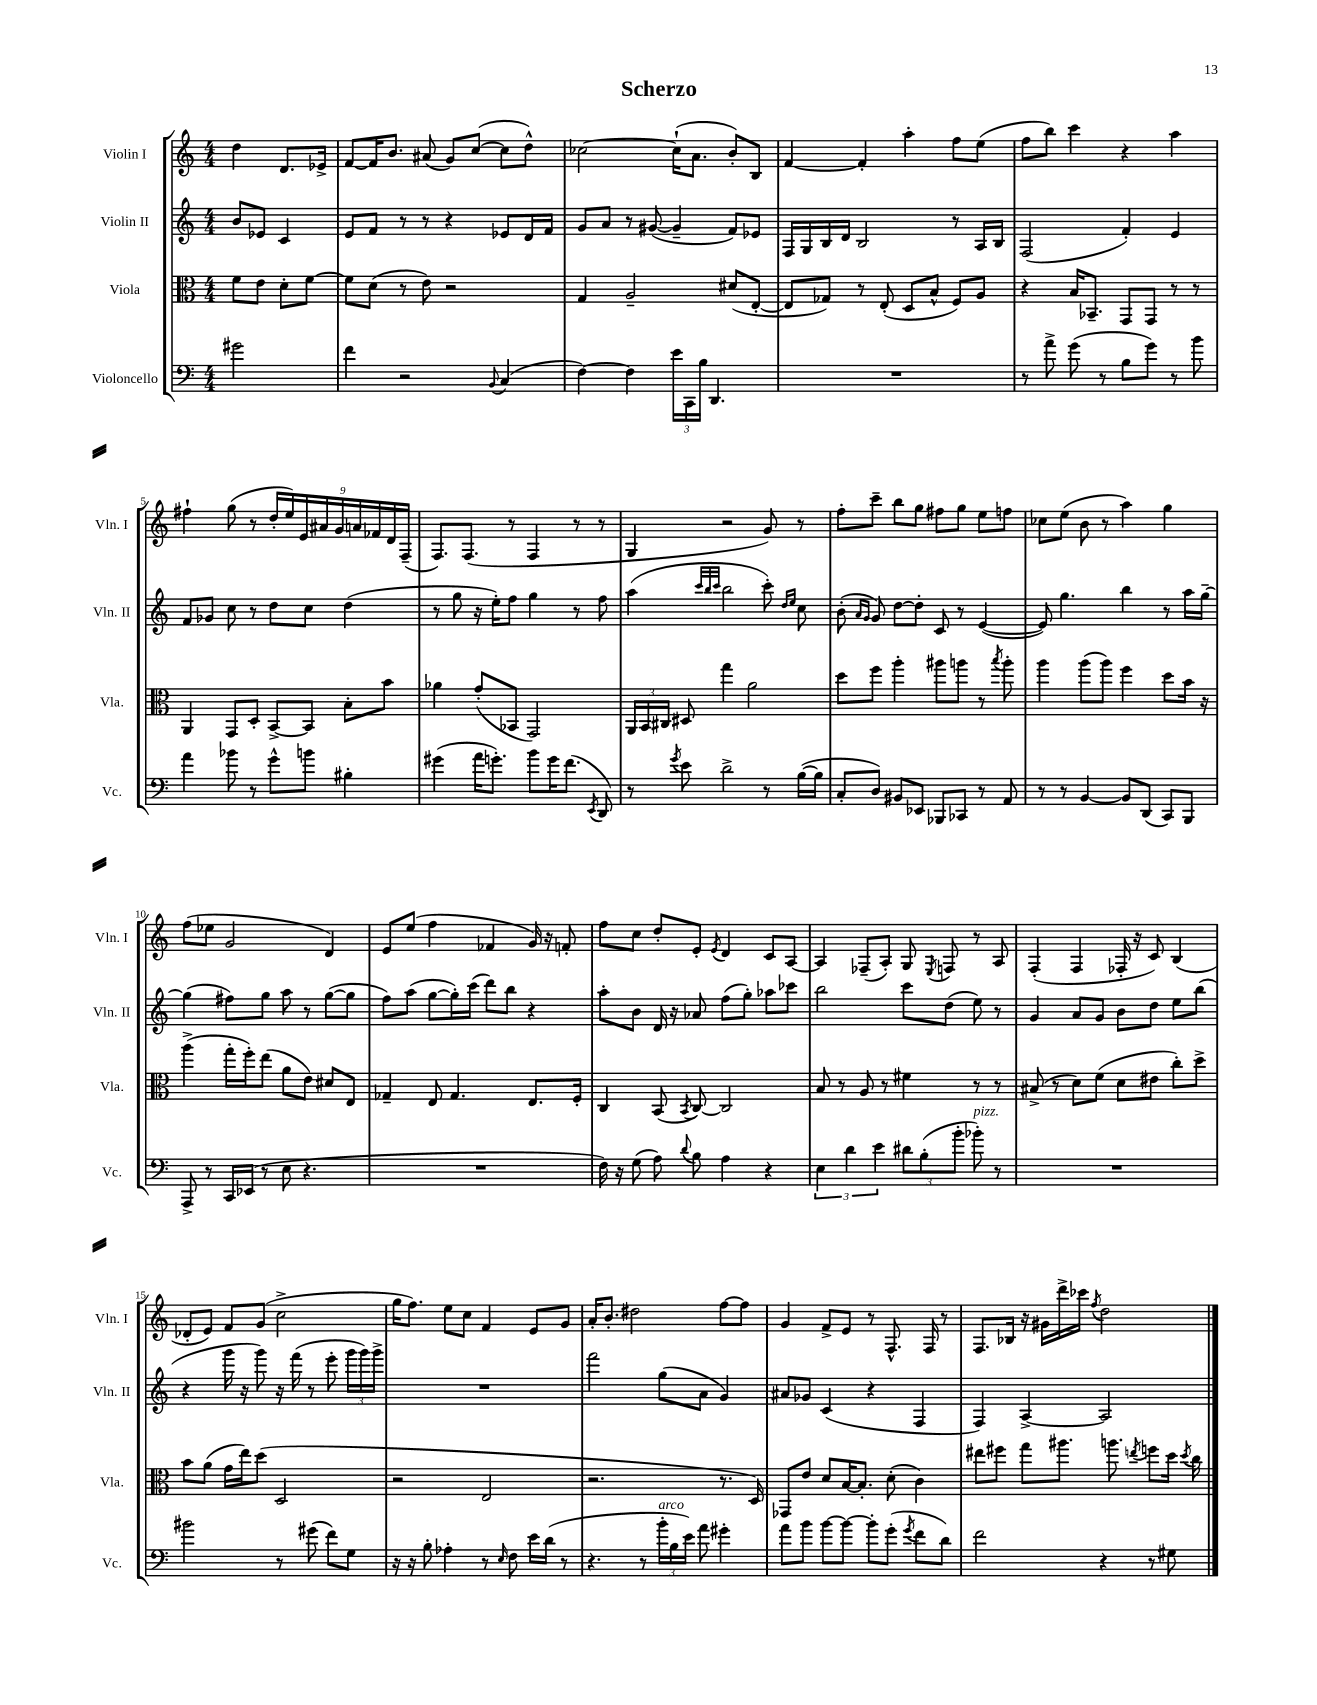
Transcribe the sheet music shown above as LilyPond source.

\header { title = "Scherzo" }
<<
\new StaffGroup <<
\new Staff = "s0" \with { instrumentName = "Violin I" shortInstrumentName = "Vln. I" } {
    \clef treble \key c \major \numericTimeSignature \time 4/4 \partial 2
    \autoBeamOff d''4 d'8.[ ees'16]-> |
    f'8[~ f'16 b'8.] ais'8( g'8[) c''8]~( c''8[ d''8]-^) |
    ces''2~ ces''16[-!( a'8.] b'8[-.) b8] |
    f'4~ f'4-. a''4-. f''8[ e''8]( |
    f''8[ b''8]) c'''4 r4 a''4 |
    fis''4-! g''8( r8 \tuplet 9/8 { d''16[-. e''16) e'16 ais'16 g'16 a'16 fes'16 d'16 f16]--( } |
    f8.[) f8.]( r8 f4 r8 r8 |
    g4 r2 g'8) r8 |
    f''8[-. c'''8]-- b''8[ g''8] fis''8[ g''8] e''8[ f''8] |
    ces''8[ e''8]( b'8 r8 a''4) g''4 |
    f''8[( ees''8] g'2 d'4) |
    e'8[ e''8]( f''4 fes'4 g'16) r16 f'8-. |
    f''8[ c''8] d''8[-. e'8]-. \acciaccatura { e'8 } d'4 c'8[ a8]~ |
    a4 fes8[--( a8]-.) g8 \acciaccatura { e8 } f8 r8 a8 |
    f4-.( f4 fes16-. r16 c'8) b4( |
    des'8[-. e'8]) f'8[ g'8]( c''2-> |
    g''16[ f''8.]) e''8[ c''8] f'4 e'8[ g'8] |
    a'16[-. b'8.]-. dis''2 f''8[~ f''8] |
    g'4 f'8[-> e'8] r8 f8.-^ f16 r8 |
    f8.[ bes16] r16 gis'16[ d'''16-> ces'''16] \acciaccatura { f''8 } d''2 \bar "|." |
}
\new Staff = "s1" \with { instrumentName = "Violin II" shortInstrumentName = "Vln. II" } {
    \clef treble \key c \major \numericTimeSignature \time 4/4 \partial 2
    \autoBeamOff b'8[ ees'8] c'4 |
    e'8[ f'8] r8 r8 r4 ees'8[ d'16 f'16] |
    g'8[ a'8] r8 gis'8~( gis'4-- f'8[) ees'8] |
    f16[ g16 b16 d'16] b2 r8 a16[ b16] |
    f2( f'4-.) e'4 |
    f'8[ ges'8] c''8 r8 d''8[ c''8] d''4( |
    r8 g''8 r16 e''16[-.) f''8] g''4 r8 f''8 |
    a''4( \grace { c'''32[ b''32 c'''32] } b''2 c'''8-.) \grace { d''16[ e''16] } c''8 |
    b'8-.( \grace { a'16[ g'16] } g'8) d''8[~ d''8]-. c'8 r8 e'4~( |
    e'8) g''4. b''4 r8 a''16[ g''16]~-- |
    g''4( fis''8[) g''8] a''8 r8 g''8[~( g''8] |
    f''8[) a''8]( g''8[~ g''16-.) c'''16]( d'''8[) b''8] r4 |
    a''8[-. b'8] d'16 r16 aes'8 f''8[( g''8]-.) aes''8[ ces'''8] |
    b''2 c'''8[ d''8]( e''8) r8 |
    g'4 a'8[ g'8] b'8[ d''8] e''8[ b''8]( |
    r4 g'''16 r16 g'''8) r16 f'''16( r8 e'''8-. \tuplet 3/2 { g'''16[ g'''16) g'''16]-> } |
    R1 |
    f'''2 g''8[( a'8] g'4) |
    ais'8[ ges'8] c'4( r4 f4 |
    f4) a4~-> a2 \bar "|." |
}
\new Staff = "s2" \with { instrumentName = "Viola" shortInstrumentName = "Vla." } {
    \clef alto \key c \major \numericTimeSignature \time 4/4 \partial 2
    \autoBeamOff f'8[ e'8] d'8[-. f'8]~ |
    f'8[ d'8]( r8 e'8) r2 |
    g4 a2-- dis'8[( e8]~-. |
    e8[ ges8]) r8 e8-.( d8[ b8]-^ f8[) a8] |
    r4 b16[ bes,8.]-- g,8[ g,8] r8 r8 |
    a,4 g,8[ d8]-. b,8[~-> b,8] b8[-. b'8] |
    aes'4 g'8[-.( bes,8] g,2) |
    \tuplet 3/2 { a,16[ b,16 cis16] } dis8 g''4 a'2 |
    d''8[ f''8] a''4-. ais''8[ a''8] r8 \acciaccatura { b''8 } a''8-. |
    a''4 a''8[( a''8]) f''4 d''8[ b'16] r16 |
    a''4->( g''16[-. f''16-.) e''8]( a'8[ e'8]) dis'8[ e8] |
    ges4-- e8 ges4. e8.[ f16]-. |
    c4 b,8( \acciaccatura { b,8 } c8~) c2 |
    b8 r8 a8 r8 fis'4 r8 r8 |
    bis8->( r8 d'8[) f'8]( d'8[ eis'8] c''8[-.) d''8]-> |
    b'8[ a'8]( g'16[ e''16) d''8]( d2 |
    r2 e2 |
    r2. r8. d16) |
    ges,8[ e'8] d'8[ b16~ b8.]-. d'8-.( c'4) |
    eis''8[ fis''8] g''8[ ais''8.] a''8. \acciaccatura { e''8 } f''8[ d''16] \acciaccatura { d''8 } c''16 \bar "|." |
}
\new Staff = "s3" \with { instrumentName = "Violoncello" shortInstrumentName = "Vc." } {
    \clef bass \key c \major \numericTimeSignature \time 4/4 \partial 2
    \autoBeamOff gis'2 |
    f'4 r2 \appoggiatura { b,8 } c4( |
    f4~) f4 \tuplet 3/2 { e'16[ c,16 b16] } d,4. |
    R1 |
    r8 a'8-> g'8( r8 b8[ g'8]) r8 b'8 |
    a'4 bes'8 r8 g'8[-^ b'8] bis4-. |
    gis'4( a'16[ g'8.]-.) b'8[ g'16 f'8.]( \acciaccatura { e,8 } d,8) |
    r8 \acciaccatura { g'8 } e'8 d'2-> r8 b16[~( b16] |
    c8[-. d8]) bis,8[ ees,8] bes,,8[ ces,8] r8 a,8 |
    r8 r8 b,4~ b,8[ d,8]( c,8[) b,,8] |
    a,,8-> r8 c,16[ ees,16]( r8 e8 r4. |
    R1 |
    f16) r16 g8( a8) \appoggiatura { d'8 } b8 a4 r4 |
    \tuplet 3/2 { e4 d'4 e'4 } \tuplet 3/2 { dis'8[ b8-.( b'8]-. } bes'8-.^\markup { \italic "pizz." }) r8 |
    R1 |
    bis'2 r8 gis'8( f'8[) g8] |
    r16 r16 b8-. aes4-. r8 \grace { e16 } f8 e'16[ d'16]( r8 |
    r4. r8 \tuplet 3/2 { b'16[-.^\markup { \italic "arco" } b16 e'16]) } a'8 gis'4-. |
    a'8[ b'8] b'8[~ b'8]~ b'8[-. g'8]-.( \acciaccatura { g'8 } f'8[ d'8]) |
    f'2 r4 r8 gis8 \bar "|." |
}
>>
>>
